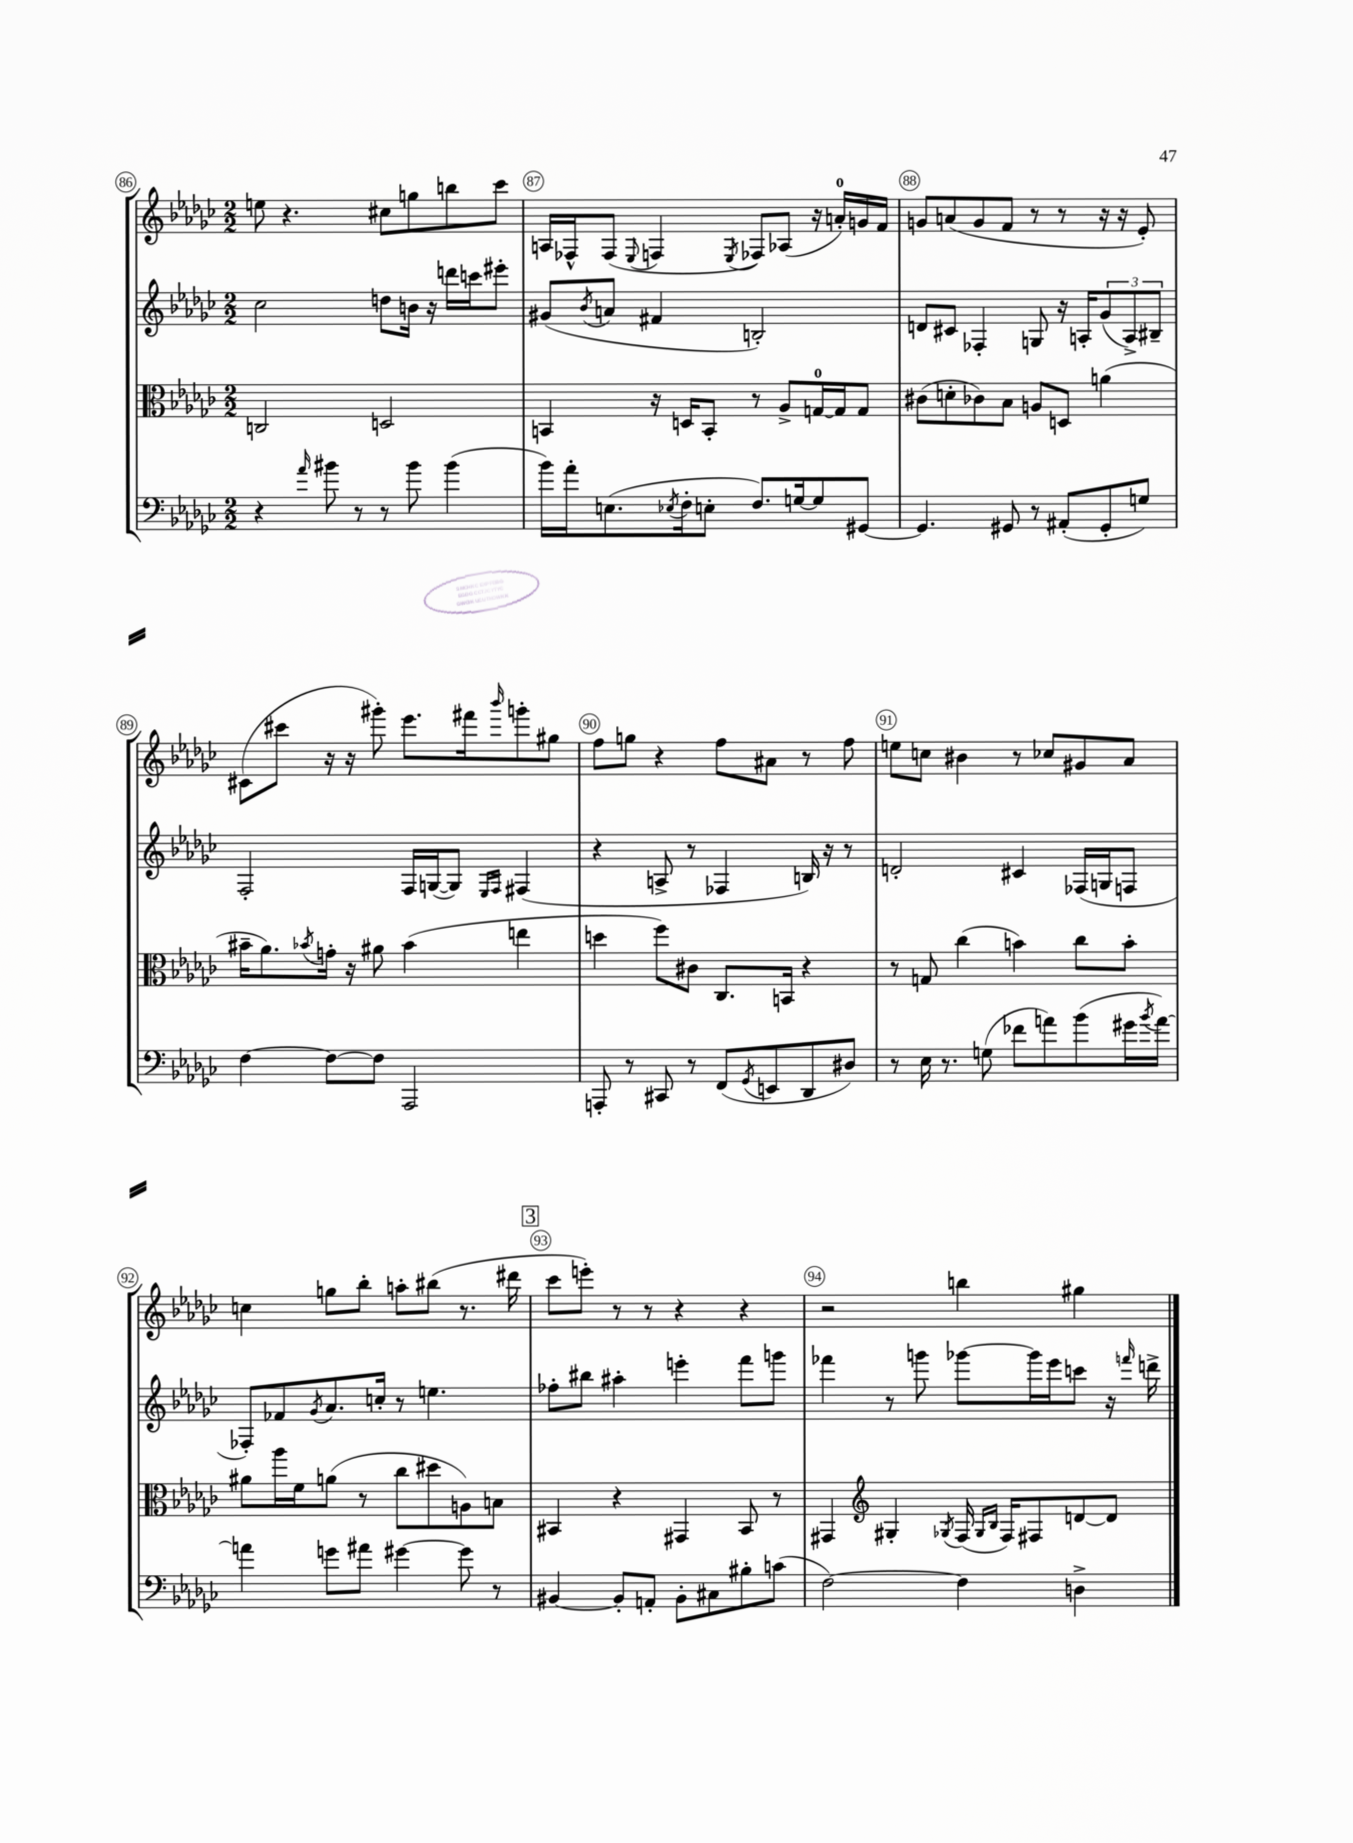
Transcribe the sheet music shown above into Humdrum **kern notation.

**kern	**kern	**kern	**kern
*staff4	*staff3	*staff2	*staff1
*clefF4	*clefC3	*clefG2	*clefG2
*k[b-e-a-d-g-c-]	*k[b-e-a-d-g-c-]	*k[b-e-a-d-g-c-]	*k[b-e-a-d-g-c-]
*M2/2	*M2/2	*M2/2	*M2/2
4r	2C	2cc-	8ee
.	.	.	4.r
16qqa-	.	.	.
8b#	.	.	.
8r	.	.	.
8r	2D	8dd	8cc#
8b#	.	16b	8gg
.	.	16r	.
(4b#	.	16ddd	8bb
.	.	16ccc	.
.	.	8eee#'	8ccc-
=	=	=	=
16b-)	4BB	(8g#	16A
16a-'	.	.	16F-^^
.	.	8qb-	.
(8.E	.	8a	(8F-
.	.	.	8qqE-
.	16r	4f#	4F
8qE-	.	.	.
16F'	16D	.	.
8E'	8BB'	.	.
.	.	.	8qE-
8.F)	8r	2B')	8F-)
.	8A-^	.	(8A-
[16G	.	.	.
8G]	[16G	.	16r
.	16G]	.	16a')
[8GG#	8G	.	16g
.	.	.	16f
=	=	=	=
4.GG#]	(8c#	8d	8g
.	8d'	8c#	(8a
.	8c-)	4F-'	8g
8GG#	8B-	.	8f
8r	8A	8G	8r
(8AA#'	8D	16r	8r
.	.	16A'	.
8GG#'	(4a	(12g-	16r
.	.	.	16r
.	.	12A^)	.
8G)	.	.	8e-')
.	.	12B#~	.
=	=	=	=
[4F	16b#~	2F'	(8c#
.	8.a-)	.	.
.	.	.	8ccc#
.	8qb-	.	.
8F_	16g'	.	16r
.	16r	.	16r
8F]	8a#	.	8ggg#')
2AAA-	(4b-	16F	8.eee-
.	.	([16G	.
.	.	8G])	.
.	.	.	16fff#
.	.	16qqE-	.
.	.	16qqF	16qqbbb-
.	4ee	(4F#	8ggg'
.	.	.	8gg#
=	=	=	=
8AAA'	4dd	4r	8ff
8r	.	.	8gg
8CC#	8ff)	8A^	4r
8r	8c#	8r	.
(8FF	8.C-	4F-	8ff
8qGG-	.	.	.
8EE	.	.	8a#
.	16BB	.	.
8DD-	4r	16B)	8r
.	.	16r	.
8D#)	.	8r	8ff
=	=	=	=
8r	8r	2d'	8ee
16E-	8G	.	8cc
8.r	.	.	.
.	(4cc-	.	4b#
(8G	.	.	.
8f-	4b)	4c#	8r
8a)	.	.	8cc-
(8b-	8cc-	(16F-	8g#
.	.	16G	.
16g#	8b'	8F	8a-
8qb-	.	.	.
[16a)	.	.	.
=	=	=	=
4a]	8a#	8F-')	4cc
.	16aa-	8f-	.
.	16f	.	.
.	.	8qg-	.
8g	(8a	8.a-	8gg
8a#	8r	.	8bb-'
.	.	16cc'	.
[4g#	8cc-	8r	8aa'
.	8dd#	4.ee	(8bb#
8g#]	8A)	.	8.r
8r	8B	.	.
.	.	.	16ddd#
=	=	=	=
[4BB#	4BB#	8ff-'	8ccc-
.	.	8bb#	8eee')
8BB#']	4r	4aa#'	8r
8AA'	.	.	8r
8BB#'	4GG#	4eee'	4r
8C#	.	.	.
8B#'	8BB#	8fff	4r
(8c	8r	8ggg	.
=	=	=	=
[2F)	4GG#	4fff-	2r
*	*clefG2	*	*
.	4G#'	8r	.
.	.	8ggg	.
.	8qG-	.	.
4F]	(16F	[8ggg-	4bb
.	16qqG-	.	.
.	16qqB-	.	.
.	16F)	.	.
.	8F#	16ggg-]	.
.	.	16eee-	.
4D^	[8d	8ccc	4gg#
.	8d]	16r	.
.	.	16qqfff	.
.	.	16ddd^	.
==	==	==	==
*-	*-	*-	*-
